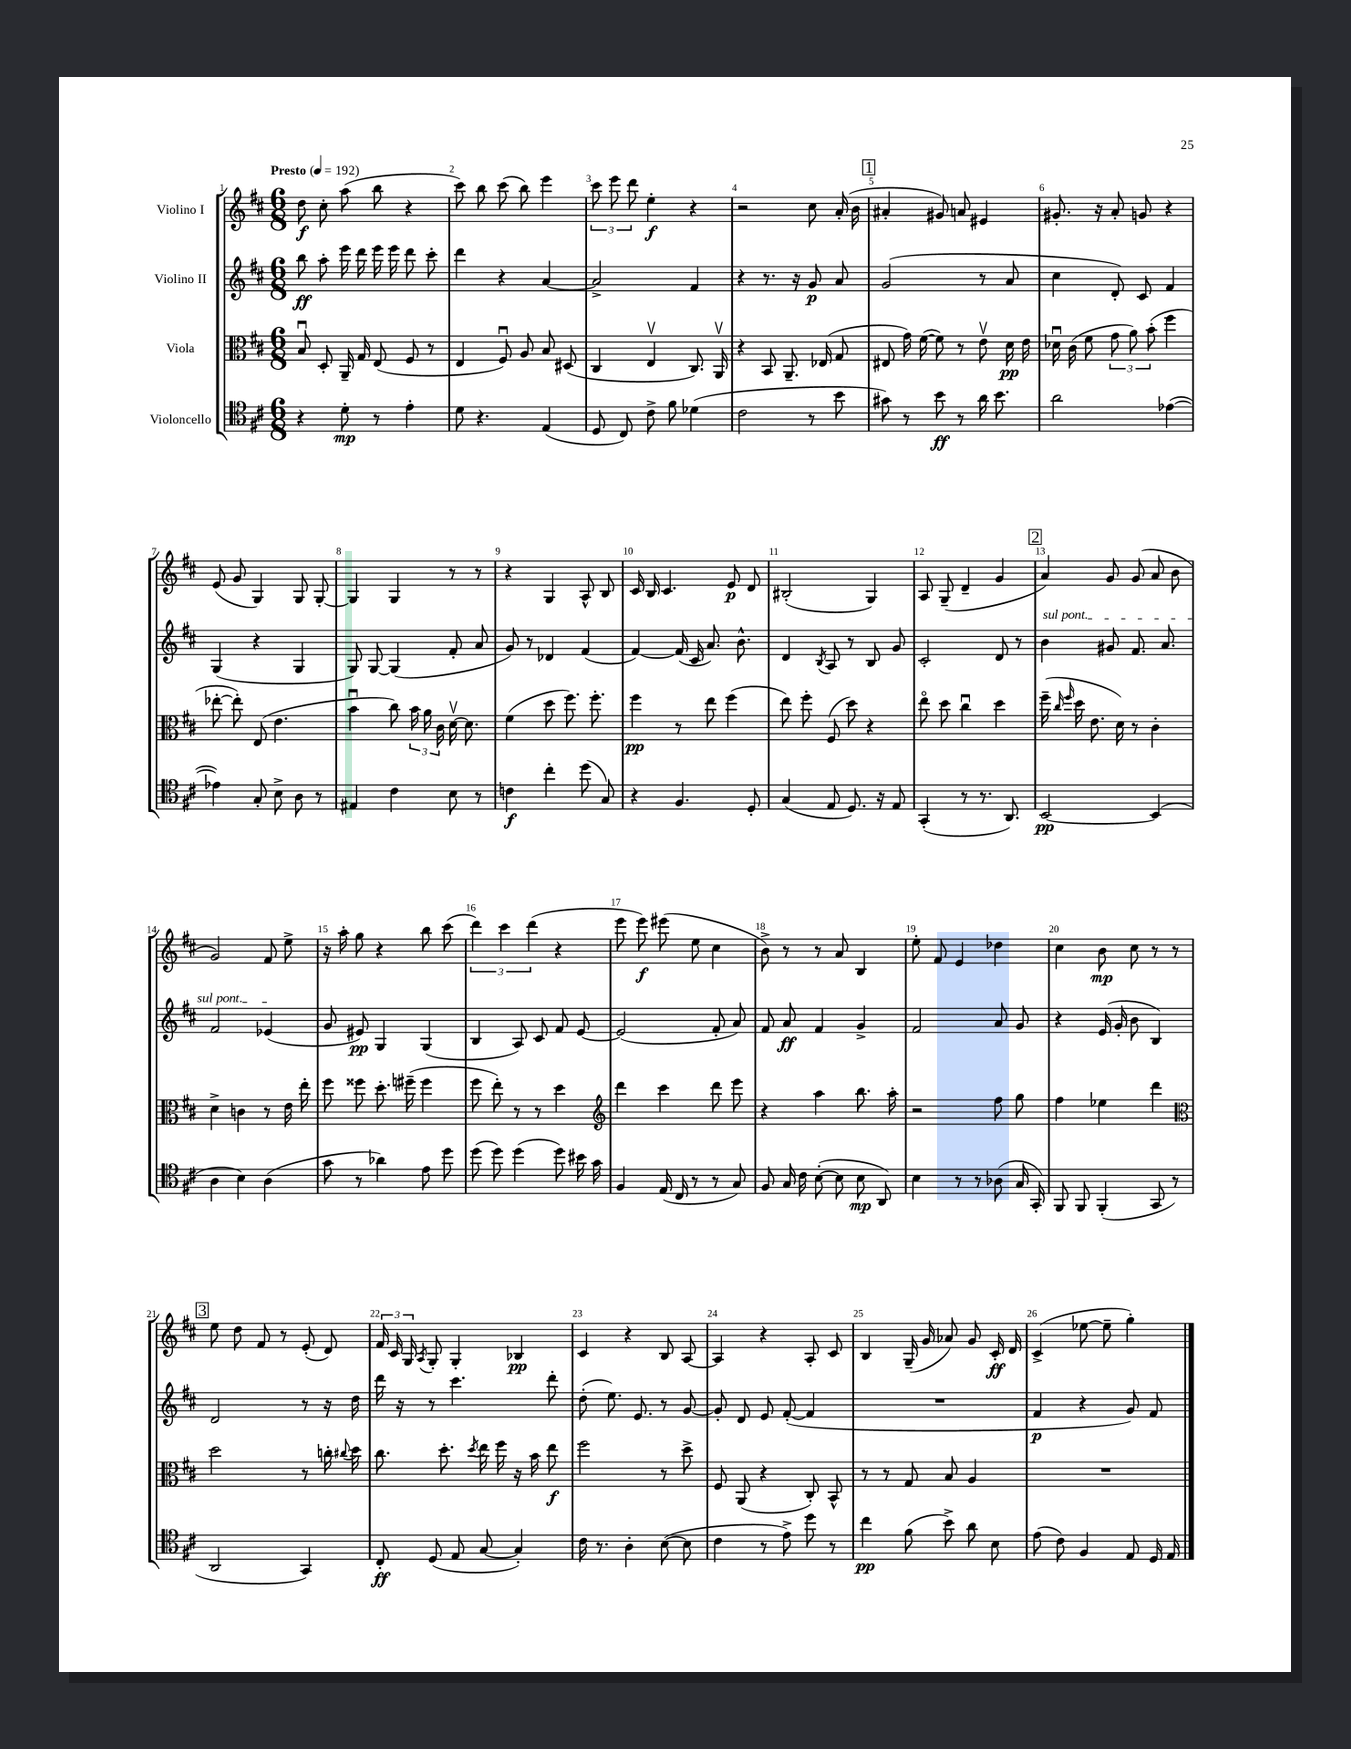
<<
\new StaffGroup <<
\new Staff = "s0" \with { instrumentName = "Violino I" } {
    \clef treble \key d \major \numericTimeSignature \time 6/8 \tempo "Presto" 4 = 192
    \autoBeamOff d''8\f cis''8-. a''8( b''8 r4 |
    cis'''8) b''8 cis'''8( b''8) e'''4 |
    \tuplet 3/2 { cis'''8 e'''8 d'''8 } e''4-.\f r4 |
    r2 cis''8 a'16-.( b'16 |
    \mark \markup { \box "1" } ais'4-. gis'8) a'8 eis'4 |
    gis'8.-. r16 a'8-. g'8 r4 |
    e'8( g'8 g4) g8 g8~-. |
    g4 g4 r8 r8 |
    r4 g4 a8-^ b8 |
    cis'16 b16 cis'4. e'8\p d'8 |
    bis2-.( g4) |
    a8 g8--( d'4-- g'4 |
    \mark \markup { \box "2" } a'4) g'8 g'8( a'8 b'8 |
    g'2) fis'8 e''8-> |
    r16 a''16-. g''8 r4 b''8 cis'''8( |
    \tuplet 3/2 { d'''4) cis'''4 d'''4( } r4 |
    e'''8 e'''8\f) eis'''8( e''8 cis''4 |
    b'8->) r8 r8 a'8 b4 |
    e''8-. fis'8 e'4 des''4 |
    cis''4 b'8\mp cis''8 r8 r8 |
    \mark \markup { \box "3" } e''8 d''8 fis'8 r8 e'8-.( d'8) |
    \tuplet 3/2 { fis'16 cis'16 g16 } \acciaccatura { a8 } g8-. g4-. bes4\pp |
    cis'4 r4 b8 a8~ |
    a4 r4 a8-. cis'8 |
    b4 g16--( g'16 aes'8) g'8 cis'16-.\ff d'16 |
    cis'4->( ees''8~ ees''8-- g''4-.) \bar "|." |
}
\new Staff = "s1" \with { instrumentName = "Violino II" } {
    \clef treble \key d \major \numericTimeSignature \time 6/8
    \autoBeamOff b''8\ff a''8-. e'''16 d'''16 e'''16 e'''16 d'''8 cis'''8-. |
    d'''4 r4 a'4~ |
    a'2-> fis'4 |
    r4 r8. r16 g'8\p a'8 |
    \mark \markup { \box "1" } g'2( r8 a'8 |
    cis''4 d'8-.) cis'8 fis'4 |
    g4( r4 g4 |
    g8) g8~ g4( fis'8-. a'8 |
    g'8) r8 des'4 fis'4( |
    fis'4~) fis'16( cis'16 a'8.) b'8.-^ |
    d'4 \acciaccatura { b8 } a8 r8 b8 g'8 |
    cis'2-. d'8 r8 |
    \mark \markup { \box "2" } \once \override TextSpanner.bound-details.left.text = \markup { \italic "sul pont." } b'4\startTextSpan gis'8 fis'8. a'8. |
    fis'2 ees'4\stopTextSpan( |
    g'8 eis'8\pp) g4 g4( |
    b4 a8) cis'8 fis'8 e'8~ |
    e'2( fis'8-. a'8) |
    fis'8 a'8\ff fis'4 g'4-> |
    fis'2 a'8 g'8 |
    r4 e'16( g'16-. b'8 b4) |
    \mark \markup { \box "3" } d'2 r8 r16 d''16 |
    d'''16 r16 r8 cis'''4. d'''8-. |
    d''8-.( e''8.) e'8. r8 g'8~ |
    g'8-. d'8 e'8 fis'8~-.( fis'4 |
    R2. |
    fis'4\p r4 g'8) fis'8 \bar "|." |
}
\new Staff = "s2" \with { instrumentName = "Viola" } {
    \clef alto \key d \major \numericTimeSignature \time 6/8
    \autoBeamOff b8\downbow d8-. a,16-- g16 e8( fis8 r8 |
    e4 fis8\downbow) a8 b8 dis8( |
    cis4 e4\upbow cis8.) a,16\upbow |
    r4 b,8 a,8.-- ees16( g8 |
    \mark \markup { \box "1" } eis8 g'16) fis'16~( fis'8) r8 e'8\upbow d'16\pp e'16 |
    des'16\downbow cis'16( fis'8 \tuplet 3/2 { g'8 a'8) b'8-.( } fis''4 |
    ees''8~-. ees''8-.) e8( e'4. |
    b'4\downbow cis''8) \tuplet 3/2 { b'16 a'16 cis'16 } d'16~\upbow d'8. |
    fis'4( d''8 fis''8.) fis''8.-. |
    fis''4\pp r8 e''8 fis''4( |
    e''8) fis''8-. fis8( d''8) r4 |
    e''8\flageolet d''8 cis''4\downbow d''4 |
    \mark \markup { \box "2" } fis''16--( \grace { cis''16 fis''16 } d''16 e'8. d'16) r8 cis'4-. |
    d'4-> c'4 r8 e'16 e''16-. |
    fis''8 fisis''8 d''8.-. fis''16--( fis''4 |
    fis''8 e''8-.) r8 r8 d''4 |
    \clef treble d'''4 cis'''4 d'''8 e'''8 |
    r4 a''4 b''8. a''16-. |
    r2 fis''8 g''8 |
    fis''4 ees''4 d'''4 |
    \mark \markup { \box "3" } \clef alto d''2 r8 c''16-. \appoggiatura { cis''8 } d''16 |
    cis''8. d''8.-. \acciaccatura { d''8 } e''16 fis''16 r16 b'16 e''8\f |
    fis''2 r8 d''8-> |
    fis8 a,8( r4 cis8-.) b,8-^ |
    r8 r8 g8 b8 a4 |
    R2. \bar "|." |
}
\new Staff = "s3" \with { instrumentName = "Violoncello" } {
    \clef tenor \key d \major \numericTimeSignature \time 6/8
    \autoBeamOff r4 d'8-.\mp r8 e'4-. |
    d'8 r4. e4( |
    d8 cis8) cis'8-> fis'8 des'4( |
    cis'2 r8 b'8 |
    \mark \markup { \box "1" } gis'8) r8 b'8\ff r8 a'16 b'8. |
    a'2 ees'4~( |
    ees'4) g8-. b8-> a8 r8 |
    eis4 cis'4 b8 r8 |
    c'4\f cis''4-. d''8( g8) |
    r4 fis4. d8-. |
    g4( e8 d8.) r16 e8 |
    g,4-.( r8 r8. a,8.) |
    \mark \markup { \box "2" } b,2~\pp b,4( |
    a4 b4) a4( |
    g'8 r8 aes'4) e'8 d''8 |
    d''8( d''8) d''4( d''8) bis'16 g'16 |
    fis4 e16( cis16 r8 r8 g8) |
    fis8 g16 cis'16 b8~-.( b8 b8\mp a,8) |
    b4 r8 r8 aes8( g16 g,16-.) |
    fis,8 fis,8 fis,4-.( g,8 r8 |
    \mark \markup { \box "3" } a,2 g,4) |
    cis8-.\ff d8( e8 g8~ g4-.) |
    cis'16 r8. a4-. b8~( b8 |
    cis'4 r8 e'8->) d''8 r8 |
    cis''4\pp fis'8( b'8->) a'8 b8 |
    e'8( cis'8) fis4 e8 d16 e16 \bar "|." |
}
>>
>>
\layout { \context { \Score \override BarNumber.break-visibility = ##(#f #t #t) barNumberVisibility = #all-bar-numbers-visible } }
